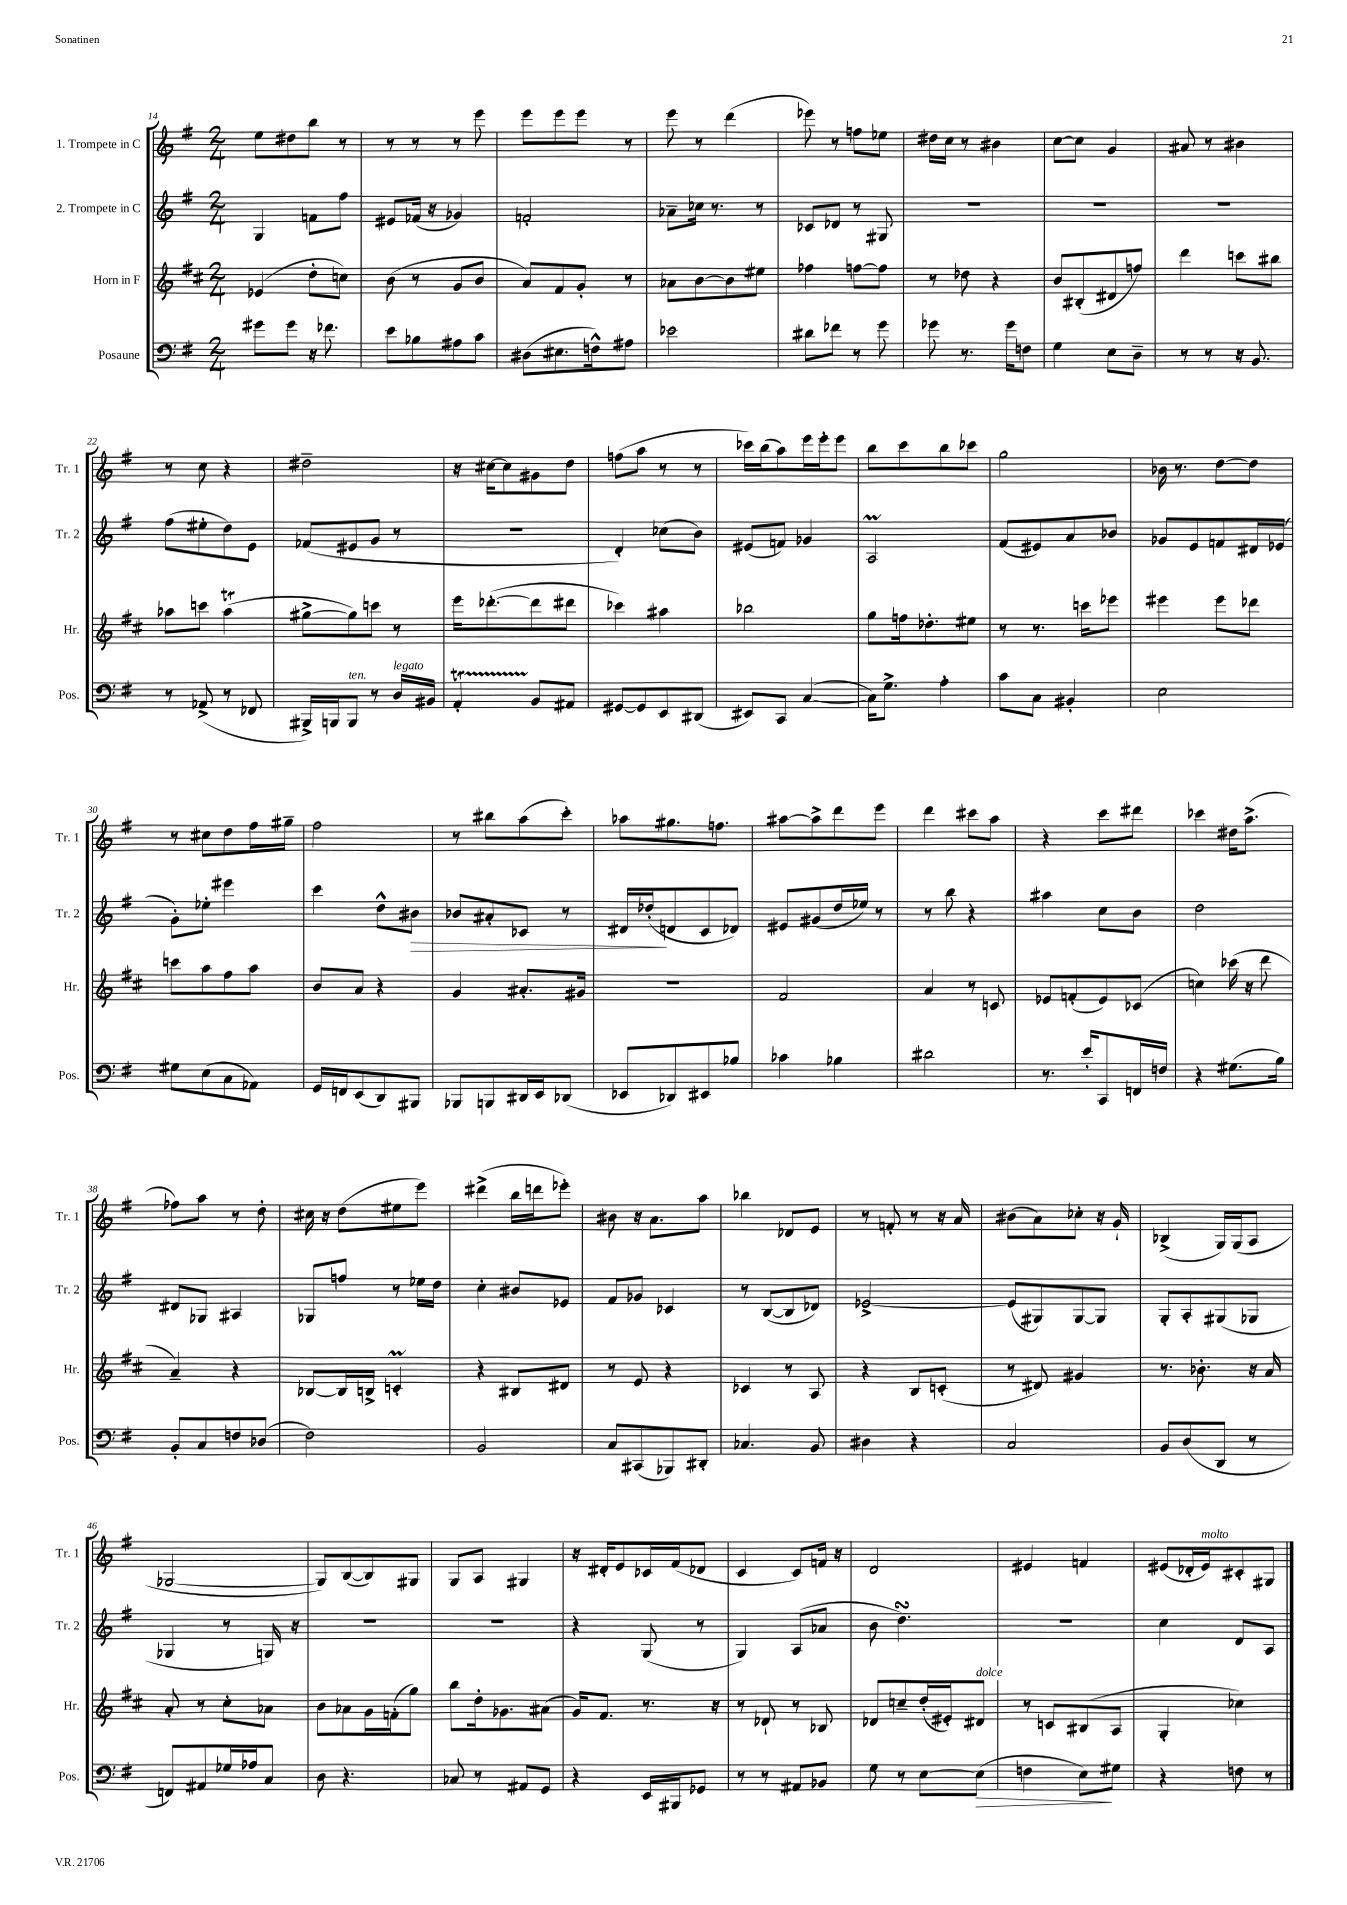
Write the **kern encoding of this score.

**kern	**dynam	**kern	**kern	**dynam	**kern
*part4	*part4	*part3	*part2	*part2	*part1
*staff4	*staff4	*staff3	*staff2	*staff2	*staff1
*I"Posaune	*	*I"Horn in F	*I"2. Trompete in C	*	*I"1. Trompete in C
*I'Pos.	*	*I'Hr.	*I'Tr. 2	*	*I'Tr. 1
*clefF4	*	*clefG2	*clefG2	*	*clefG2
*k[f#]	*	*k[f#c#]	*k[f#]	*	*k[f#]
*M2/4	*	*M2/4	*M2/4	*	*M2/4
=14	=14	=14	=14	=14	=14
8g#X\L	.	(4e-X/	4G/	.	8ee\L
8g#\J	.	.	.	.	8dd#X\
16r	.	8dd'\L	8fn\L	.	8bb\J
8.f-X\	.	.	.	.	.
.	.	8ccn\J)	8ff#\J	.	8r
=15	=15	=15	=15	=15	=15
8e\L	.	(8b\	8e#X/L	.	8r
8B-X\	.	8r	(16f-X/Jk	.	8r
.	.	.	16r	.	.
8A#X\	.	8g/L	4g-X/)	.	8r
8c\J	.	8b/J	.	.	8eee\
=16	=16	=16	=16	=16	=16
(8D#X\L	.	8a/L)	2fn'/	.	8eee\L
8.E#X\	.	8f#/	.	.	8eee\
.	.	8g'/J	.	.	8eee\J
16Fn^^\k)	.	.	.	.	.
8A#X\J	.	8r	.	.	8r
=17	=17	=17	=17	=17	=17
2e-X\	.	8a-X\L	8a-X~\L	.	8eee\
.	.	[8b\	16cc-X\Jk	.	8r
.	.	.	8.r	.	.
.	.	8b\]	.	.	(4ddd\
.	.	8ee#X\J	8r	.	.
=18	=18	=18	=18	=18	=18
8d#X\L	.	4ff-X\	8c-X/L	.	8eee-X\)
8f-X\J	.	.	8d-X/J	.	8r
8r	.	[8ffn\L	8r	.	8ffn\L
8g\	.	8ff\J]	8G#X/	.	8ee-X\J
=19	=19	=19	=19	=19	=19
8g-X\	.	8r	2r	.	16dd#X\LL
.	.	.	.	.	16cc\JJ
8.r	.	8dd-X\	.	.	8r
.	.	4r	.	.	4b#X\
16g-\KL	.	.	.	.	.
8Fn\J	.	.	.	.	.
=20	=20	=20	=20	=20	=20
4G\	.	8b/L	2r	.	[8cc\L
.	.	(8B#X'/	.	.	8cc\J]
8E\L	.	8d#X/	.	.	4g/
8D~\J	.	8ffn/J)	.	.	.
=21	=21	=21	=21	=21	=21
8r	.	4ddd\	2r	.	8a#X/
8r	.	.	.	.	8r
16r	.	8cccn\L	.	.	4b#X\
8.BB/	.	.	.	.	.
.	.	8bb#X\J	.	.	.
!!LO:LB:g=z
=22	=22	=22	=22	=22	=22
8r	.	8aa-X\L	(8ff#\L	.	8r
(8AA-X^/	.	8cccn\J	8ee#X'\	.	8cc\
8r	.	(4aa-T\	8dd\)	.	4r
8FF-X/	.	.	8e\J	.	.
=23	=23	=23	=23	=23	=23
16BBB#X^/LL)	.	[8gg#X^\L	(8f-X/L	.	2dd#X~\
16BBBn/J	.	.	.	.	.
!LO:TX:a:i:t=ten.	!	!	!	!	!
8BBB/J	.	8gg#\])	8e#X/	.	.
8r	.	8cccn\J	8g/J	.	.
!LO:TX:a:i:t=legato	!	!	!	!	!
16D/LL	.	8r	8r	.	.
16BB#X/JJ	.	.	.	.	.
=24	=24	=24	=24	=24	=24
4AAT'/	.	16eee\KL	2r	.	16r
.	.	([8.ddd-X'\	.	.	[16cc#X\KL
.	.	.	.	.	8cc#\]
8BB/L	.	8ddd-\]	.	.	8g#X\
8AA#X/J	.	8ddd#X\J	.	.	8dd\J
=25	=25	=25	=25	=25	=25
[8GG#X/L	.	4ccc-X\)	4d'/)	.	(8ffn\L
8GG#/]	.	.	.	.	8aa\J
8EE/	.	4aa#X\	(8cc-X\L	.	8r
(8DD#X/J	.	.	8b\J)	.	8r
=26	=26	=26	=26	=26	=26
8EE#X/L)	.	2bb-X\	(8e#X/L	.	16ccc-X\LL)
.	.	.	.	.	(16bb\J
8CC/J	.	.	8fn/J)	.	8aa\)
([4C/	.	.	4g-X/	.	16eee\L
.	.	.	.	.	16eee'\J
.	.	.	.	.	8eee\J
=27	=27	=27	=27	=27	=27
16C\KL])	.	8gg\L	2AM/	.	8bb\L
8.G^\J	.	.	.	.	.
.	.	16ffn\k	.	.	8ccc\
.	.	8.dd-X'\	.	.	.
4A'\	.	.	.	.	8bb\
.	.	8ee#X\J	.	.	8ccc-X\J
=28	=28	=28	=28	=28	=28
8c\L	.	8r	(8f#/L	.	2gg\
8C\J	.	8.r	8e#X/)	.	.
4BB#X'/	.	.	8a/	.	.
.	.	16cccn\KL	.	.	.
.	.	8eee-X\J	8b-X/J	.	.
=29	=29	=29	=29	=29	=29
2E\	.	4eee#X\	8g-X/L	.	16b-X\
.	.	.	.	.	8.r
.	.	.	8e/	.	.
.	.	8eee#\L	8fn/	.	[8dd\L
.	.	8ddd-X\J	16d#X/L	.	8dd\J]
.	.	.	(16e-X/JJ	.	.
!!LO:LB:g=z
=30	=30	=30	=30	=30	=30
8G#X\L	.	8cccn\L	8g'\L)	.	8r
(8E\	.	8aa\	8ee-X'\J	.	8cc#X\L
8C\	.	8ff#\	4eee#X\	.	8dd\
8AA-X\J)	.	8aa\J	.	.	16ff#\L
.	.	.	.	.	16gg#X~\JJ
=31	=31	=31	=31	=31	=31
16GG/LL	.	8b/L	4ccc\	.	2ff#\
16FFn/J	.	.	.	.	.
(8EE/	.	8a/J	.	.	.
8DD/)	.	4r	8dd^^\L	.	.
!	!	!	!	!LO:HP:b	!
8BBB#X/J	.	.	8b#X\J	>	.
=32	=32	=32	=32	=32	=32
8BBB-X/L	.	4g/	8b-X/L	.	8r
8BBBn/	.	.	8a#X'/	.	8bb#X\L
16DD#X/L	.	8.a#X'/L	8c-X/J	.	(8aa\
16EE/J	.	.	.	.	.
(8DD-X/J	.	.	8r	.	8ccc'\J)
.	.	16g#X/Jk	.	.	.
=33	=33	=33	=33	=33	=33
8EE-X/L	.	2r	16d#X/LL	.	8aa-X\L
.	.	.	(16dd-X'/J	.	.
8DD-X/)	.	.	8dn/	]	8.gg#X\
8EE#X/	.	.	8c/	.	.
.	.	.	.	.	8.ffn\J
8B-X/J	.	.	8d-X/J)	.	.
=34	=34	=34	=34	=34	=34
4c-X\	.	2f#/	8e#X/L	.	[8aa#X\L
.	.	.	(8g#X/	.	8aa#^\]
4B-X\	.	.	16dd/L	.	8ddd\
.	.	.	16ee-X/JJ)	.	.
.	.	.	8r	.	8eee\J
=35	=35	=35	=35	=35	=35
2d#X\	.	4a/	8r	.	4ddd\
.	.	.	8bb\	.	.
.	.	8r	4r	.	8ccc#X\L
.	.	8cn/	.	.	8aa\J
=36	=36	=36	=36	=36	=36
8.r	.	8e-X/L	4aa#X\	.	4r
.	.	(8fn'/	.	.	.
16e'/KL	.	.	.	.	.
8CC/	.	8e-/)	8cc\L	.	8ccc\L
16FFn/L	.	(8c-X/J	8b\J	.	8ddd#X\J
16Fn/JJ	.	.	.	.	.
=37	=37	=37	=37	=37	=37
4r	.	4ccn\)	2dd\	.	4ccc-X\
(8.G#X\L	.	(16ccc-X\	.	.	16dd#X\KL
.	.	16r	.	.	(8.aa^\J
.	.	8ddd\	.	.	.
16B\Jk)	.	.	.	.	.
!!LO:LB:g=z
=38	=38	=38	=38	=38	=38
8BB'/L	.	4a~/)	8d#X/L	.	8ff-X\L)
8C/	.	.	8G-X/J	.	8aa\J
8Fn/	.	4r	4A#X/	.	8r
(8D-X/J	.	.	.	.	8dd'\
=39	=39	=39	=39	=39	=39
2F#\)	.	[8B-X/L	8G-X/L	.	16cc#X\
.	.	.	.	.	16r
.	.	16B-/L]	8ffn/J	.	(8dd\L
.	.	16Bn^/JJ	.	.	.
.	.	4cnM'/	8r	.	8ee#X\
.	.	.	16ee-X\LL	.	8eee\J)
.	.	.	16dd\JJ	.	.
=40	=40	=40	=40	=40	=40
2BB/	.	4r	4cc'\	.	(4ddd#X^\
.	.	8B#X/L	8b#X/L	.	16bb\LL
.	.	.	.	.	16dddn\J
.	.	8d#X/J	8e-X/J	.	8eee-X'\J)
=41	=41	=41	=41	=41	=41
8C/L	.	8r	8f#/L	.	8b#X\
(8CC#X/	.	8e/	8g-X/J	.	16r
.	.	.	.	.	8.a\L
8BBB-X/)	.	4r	4c-X/	.	.
8DD#X'/J	.	.	.	.	8aa\J
=42	=42	=42	=42	=42	=42
4.C-X/	.	4c-X/	8r	.	4bb-X\
.	.	.	([8B/L	.	.
.	.	8r	8B/]	.	8d-X/L
8BB/	.	8A/	8d-X/J)	.	8e/J
=43	=43	=43	=43	=43	=43
4D#X\	.	4r	[2e-X^/	.	8r
.	.	.	.	.	8fn'/
4r	.	8B/L	.	.	8r
.	.	(8cn'/J	.	.	16r
.	.	.	.	.	16a/
=44	=44	=44	=44	=44	=44
2C/	.	8r	(8e-/L]	.	(8b#X\L
.	.	8d#X/)	8G#X/)	.	8a\)
.	.	4g#X/	[8G#/	.	8cc-X'\J
.	.	.	8G#/J]	.	16r
.	.	.	.	.	16g`/
=45	=45	=45	=45	=45	=45
8BB/L	.	8.r	8G'/L	.	(4B-X^/
(8D/	.	.	8A'/	.	.
.	.	8.b-X'\	.	.	.
8DD/J	.	.	(8G#X/	.	16G/LL)
.	.	.	.	.	(16G/J
8r	.	16r	8G-X/J	.	8A/J
.	.	16a/	.	.	.
!!LO:LB:g=z
=46	=46	=46	=46	=46	=46
8FFn/L)	.	8a'/	4G-X/	.	[2G-X/
8AA#X/	.	8r	.	.	.
16G-X/L	.	8cc#'\L	8r	.	.
16A-X/J	.	.	.	.	.
8C/J	.	8a-X\J	16Gn/)	.	.
.	.	.	16r	.	.
=47	=47	=47	=47	=47	=47
8D\	.	8b\L	2r	.	8G-/L])
4.r	.	8a-X\	.	.	([8B/
.	.	16g\L	.	.	8B/])
.	.	(16fn'\J	.	.	.
.	.	8gg\J)	.	.	8G#X/J
=48	=48	=48	=48	=48	=48
8C-X/	.	8bb\L	2r	.	8G/L
8r	.	16dd'\k	.	.	8A/J
.	.	8.g-X\	.	.	.
8AA#X/L	.	.	.	.	4G#X/
8GG/J	.	(8a#X\J	.	.	.
=49	=49	=49	=49	=49	=49
4r	.	16g/KL)	4r	.	16r
.	.	8.f#/J	.	.	16d#X'/KL
.	.	.	.	.	8e/
16EE/LL	.	8.r	(8G/	.	16c-X/L
16BBB#X/J	.	.	.	.	(16f#/J
8GG-X/J	.	.	8r	.	8d-X/J
.	.	16r	.	.	.
=50	=50	=50	=50	=50	=50
8r	.	8r	4G/)	.	4c/
8r	.	8d-X`/	.	.	.
8AA#X/L	.	8r	(8A/L	.	8c/L)
8BB-X/J	.	8B-X/	8a-X/J	.	16fn/Jk
.	.	.	.	.	16r
=51	=51	=51	=51	=51	=51
8G\	.	8d-X/L	8b\	.	2d/
8r	.	8ccn~/	4.ddsSSS\)	.	.
[8E\L	.	(16dd'/L	.	.	.
.	.	16e#X'/J)	.	.	.
!	!	!LO:TX:a:i:t=dolce	!	!	!
!	!LO:HP:b	!	!	!	!
(8E\J]	>	8d#X/J	.	.	.
=52	=52	=52	=52	=52	=52
4Fn\	.	8r	2r	.	4e#X/
.	.	8cn/L	.	.	.
8E\L)	.	(8B#X/	.	.	4fn/
8G#X\J	]	8A/J	.	.	.
=53	=53	=53	=53	=53	=53
4r	.	4G'/	4cc\	.	(8e#X/L
.	.	.	.	.	16d-X'/L
!	!	!	!	!	!LO:TX:a:i:t=molto
.	.	.	.	.	16e#/J)
8Fn\	.	4cc-X\)	8d/L	.	8c#X'/
8r	.	.	8A/J	.	8G#X/J
==	==	==	==	==	==
*-	*-	*-	*-	*-	*-
